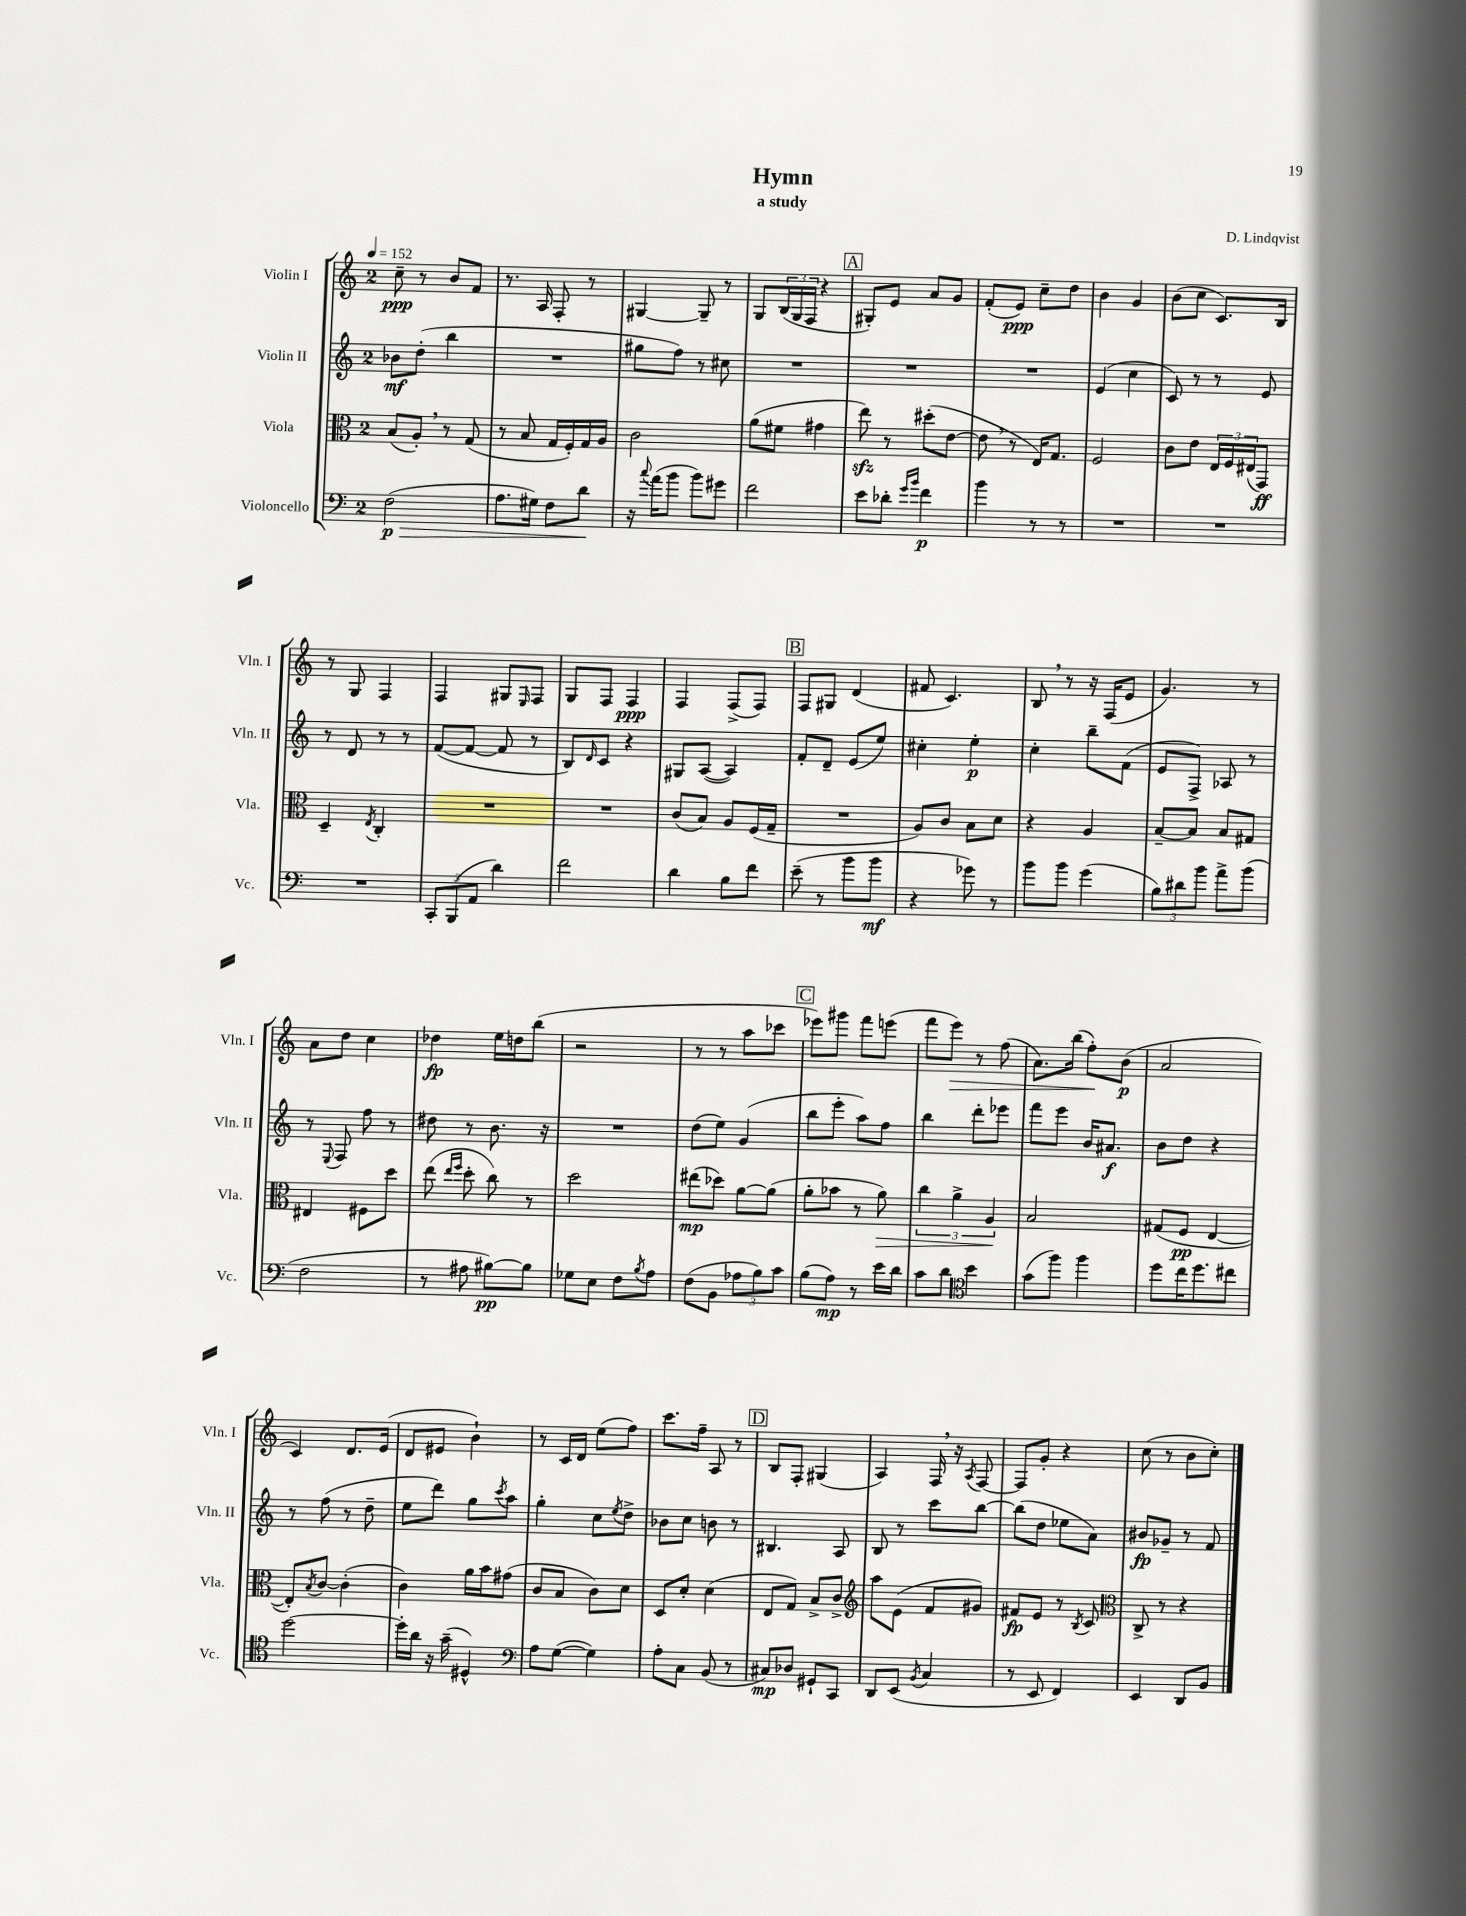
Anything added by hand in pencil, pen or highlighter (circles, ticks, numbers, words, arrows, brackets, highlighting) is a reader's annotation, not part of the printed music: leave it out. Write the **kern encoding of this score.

**kern	**dynam	**kern	**dynam	**kern	**dynam	**kern	**dynam
*part4	*part4	*part3	*part3	*part2	*part2	*part1	*part1
*staff4	*staff4	*staff3	*staff3	*staff2	*staff2	*staff1	*staff1
*I"Violoncello	*	*I"Viola	*	*I"Violin II	*	*I"Violin I	*
*I'Vc.	*	*I'Vla.	*	*I'Vln. II	*	*I'Vln. I	*
*clefF4	*	*clefC3	*	*clefG2	*	*clefG2	*
*k[]	*	*k[]	*	*k[]	*	*k[]	*
*M2/4	*	*M2/4	*	*M2/4	*	*M2/4	*
*MM152	*	*MM152	*	*MM152	*	*MM152	*
=1	=1	=1	=1	=1	=1	=1	=1
!	!LO:HP:b	!	!	!	!	!	!
(2F\	> p	(8B/L	.	8b-X\L	mf	8cc~\	ppp
.	.	8A',/J)	.	(8dd'\J	.	8r	.
.	.	8r	.	4bb\	.	8b/L	.
.	.	(8G/	.	.	.	8f/J	.
=2	=2	=2	=2	=2	=2	=2	=2
8.A\L	.	8r	.	2r	.	8.r	.
.	.	8B/	.	.	.	.	.
16G#X\Jk)	.	.	.	.	.	16A/	.
8F\L	.	16G/LL	.	.	.	8F'/	.
.	.	16F'/)	.	.	.	.	.
8d\J	.	16G/	.	.	.	8r	.
.	.	16A/JJ	.	.	.	.	.
.	]	.	.	.	.	.	.
=3	=3	=3	=3	=3	=3	=3	=3
16r	.	2c\	.	8gg#X\L	.	[4G#X/	.
8qqcc/	.	.	.	.	.	.	.
(16a\KL	.	.	.	.	.	.	.
8b\J	.	.	.	8ff\J)	.	.	.
8b\L)	.	.	.	8r	.	8G#~/]	.
8g#X\J	.	.	.	8cc#X\	.	8r	.
=4	=4	=4	=4	=4	=4	=4	=4
2f\	.	(8a\L	.	2r	.	8G/L	.
.	.	8f#X\J	.	.	.	(24B/L	.
.	.	.	.	.	.	24G/	.
.	.	.	.	.	.	24F/JJ	.
.	.	4g#X\	.	.	.	4r	.
!!LO:REH:place=s1:t=A
=5	=5	=5	=5	=5	=5	=5	=5
8e\L	.	8eezz\)	.	2r	.	8G#X'/L)	.
8d-X'\J	.	8r	.	.	.	8e/J	.
16qqg/LL	.	.	.	.	.	.	.
16qqb/JJ	.	.	.	.	.	.	.
4f\	p	(8dd#X'\L	.	.	.	8a/L	.
.	.	[8e\J	.	.	.	8g/J	.
=6	=6	=6	=6	=6	=6	=6	=6
4b\	.	8e,\]	.	2r	.	(8f'/L	.
.	.	8r	.	.	.	8e/J)	ppp
8r	.	16E/KL)	.	.	.	8cc~\L	.
.	.	8.G/J	.	.	.	.	.
8r	.	.	.	.	.	8dd\J	.
=7	=7	=7	=7	=7	=7	=7	=7
2r	.	2F/	.	(4e/	.	4b\	.
.	.	.	.	4cc\	.	4g/	.
=8	=8	=8	=8	=8	=8	=8	=8
2r	.	8c\L	.	8c/)	.	(8b\L	.
.	.	8e\J	.	8r	.	8cc\J	.
.	.	24E/LL	.	8r	.	8.c/L)	.
.	.	24F/	.	.	.	.	.
.	.	(24E#X/J	.	.	.	.	.
.	.	8GG/J)	ff	8e/	.	.	.
.	.	.	.	.	.	16B/Jk	.
!!LO:LB:g=z
=9	=9	=9	=9	=9	=9	=9	=9
2r	.	4D~/	.	8r	.	8r	.
.	.	.	.	8d/	.	8G/	.
.	.	8qE/	.	.	.	.	.
.	.	4C'/	.	8r	.	4F/	.
.	.	.	.	8r	.	.	.
=10	=10	=10	=10	=10	=10	=10	=10
12CC'/L	.	2r	.	([8f/L	.	4F/	.
(12BBB/	.	.	.	.	.	.	.
.	.	.	.	8f/J_	.	.	.
12AA/J	.	.	.	.	.	.	.
4d\)	.	.	.	8f/]	.	8G#X/L	.
.	.	.	.	.	.	16qqE/	.
.	.	.	.	8r	.	8F/J	.
=11	=11	=11	=11	=11	=11	=11	=11
2f\	.	2r	.	8B/L)	.	8G/L	.
.	.	.	.	16qqd/	.	.	.
.	.	.	.	8c/J	.	8F/J	.
.	.	.	.	4r	.	4F/	ppp
=12	=12	=12	=12	=12	=12	=12	=12
4d\	.	(8c/L	.	8G#X/L	.	4F/	.
.	.	8B/J)	.	([8A/J	.	.	.
8B\L	.	8A/L	.	4A/])	.	(8F^/L	.
8f\J	.	(16F/L	.	.	.	8F/J)	.
.	.	16G~/JJ	.	.	.	.	.
!!LO:REH:place=s1:t=B
=13	=13	=13	=13	=13	=13	=13	=13
(8e~\	.	2r	.	8f'/L	.	8F/L	.
8r	.	.	.	8d~/J	.	8G#X/J	.
8b\L	.	.	.	(8e/L	.	(4d/	.
8b\J	mf	.	.	8ee/J)	.	.	.
=14	=14	=14	=14	=14	=14	=14	=14
4r	.	8A/L)	.	4cc#X'\	.	8f#X/	.
.	.	8c/J	.	.	.	4.c/)	.
8g-X\)	.	8B\L	.	4ee'\	p	.	.
8r	.	8d\J	.	.	.	.	.
=15	=15	=15	=15	=15	=15	=15	=15
8b\L	.	4r	.	4cc'\	.	8B,/	.
8b\J	.	.	.	.	.	8r	.
(4g\	.	4A/	.	8bb~\L	.	16r	.
.	.	.	.	.	.	(16F/KL	.
.	.	.	.	(8f\J	.	8e/J	.
=16	=16	=16	=16	=16	=16	=16	=16
12B\L)	.	[8B~/L	.	8e/L	.	4.g/)	.
12d#X\	.	.	.	.	.	.	.
.	.	8B/J]	.	8F^/J)	.	.	.
12b\J	.	.	.	.	.	.	.
8a^\L	.	8B/L	.	8A-X/	.	.	.
(8b\J	.	8G#X/J	.	8r	.	8r	.
!!LO:LB:g=z
=17	=17	=17	=17	=17	=17	=17	=17
2F\	.	4E#X/	.	8r	.	8a\L	.
.	.	.	.	8qqE/	.	.	.
.	.	.	.	8F/	.	8dd\J	.
.	.	8F#X\L	.	8ff\	.	4cc\	.
.	.	8dd\J	.	8r	.	.	.
=18	=18	=18	=18	=18	=18	=18	=18
8r	.	(8ee\	.	8dd#X\	.	4dd-X\	fp
.	.	16qqee/LL	.	.	.	.	.
.	.	16qqff/JJ	.	.	.	.	.
8A#X\	.	8dd'\	.	8r	.	.	.
[8B#X\L)	pp	8cc\)	.	8.b\	.	16ee\LL	.
.	.	.	.	.	.	16ddn\J	.
8B#\J]	.	8r	.	.	.	(8bb\J	.
.	.	.	.	16r	.	.	.
=19	=19	=19	=19	=19	=19	=19	=19
8G-X\L	.	2dd\	.	2r	.	2r	.
8E\J	.	.	.	.	.	.	.
8F\L	.	.	.	.	.	.	.
8qB/	.	.	.	.	.	.	.
8A\J	.	.	.	.	.	.	.
=20	=20	=20	=20	=20	=20	=20	=20
(8F\L	.	(8ee#X\L	mp	(8dd\L	.	8r	.
8BB\J	.	8dd-X\J)	.	8ee\J)	.	8r	.
12A-X\L	.	[8a\L	.	(4g/	.	8aa\L	.
12B\)	.	.	.	.	.	.	.
.	.	(8a\J]	.	.	.	8ccc-X\J	.
12c\J	.	.	.	.	.	.	.
!!LO:REH:place=s1:t=C
=21	=21	=21	=21	=21	=21	=21	=21
(8B\L	.	8a'\L	.	8bb\L	.	8eee-X\L)	.
8A\J)	mp	8b-X\J	.	8eee'\J	.	8ggg#X\J	.
8r	.	8r	.	8aa\L)	.	8fff\L	.
!	!	!	!LO:HP:b	!	!	!	!
16e\LL	.	8a\)	>	8ff\J	.	(8eeen\J	.
16d\JJ	.	.	.	.	.	.	.
=22	=22	=22	=22	=22	=22	=22	=22
8c\L	.	6cc\	.	4bb\	.	8fff\L	.
!	!	!	!	!	!	!	!LO:HP:b
8d\J	.	.	.	.	.	8eee\J)	>
.	.	6a^\	.	.	.	.	.
*clefC4	*	*	*	*	*	*	*
4b\	.	.	.	8ddd'\L	.	8r	.
.	.	6A/	.	.	.	.	.
.	.	.	.	8eee-X\J	.	(8ff\	.
.	.	.	]	.	.	.	.
=23	=23	=23	=23	=23	=23	=23	=23
(8g\L	.	2B/	.	8fff\L	.	8.a\L)	.
8ff\J)	.	.	.	8eee\J	.	.	.
.	.	.	.	.	.	(16bb\Jk	.
4ff\	.	.	.	16b/KL	.	8ff'\L)	.
.	.	.	.	8.a#X/J	f	.	.
.	.	.	.	.	.	(8b\J	] p
=24	=24	=24	=24	=24	=24	=24	=24
8dd\L	.	(8G#X/L	.	8b\L	.	2a/	.
16cc\K	.	8F/J	pp	8dd\J	.	.	.
8.dd\	.	.	.	.	.	.	.
.	.	[4E/	.	4r	.	.	.
8cc#X\J	.	.	.	.	.	.	.
!!LO:LB:g=z
=25	=25	=25	=25	=25	=25	=25	=25
[2dd\	.	8E'/L])	.	8r	.	4c/)	.
.	.	8qB/	.	.	.	.	.
.	.	[8c/J	.	(8ff\	.	.	.
.	.	(4c'\]	.	8r	.	8.d/L	.
.	.	.	.	8dd~\	.	.	.
.	.	.	.	.	.	(16e/Jk	.
=26	=26	=26	=26	=26	=26	=26	=26
16dd'\LL]	.	4c\)	.	8ee\L	.	8d/L	.
16a\JJ	.	.	.	.	.	.	.
16r	.	.	.	8ddd\J)	.	8e#X/J	.
(16g~\	.	.	.	.	.	.	.
4D#X^^/)	.	16a\LL	.	8gg\L	.	4b`\)	.
.	.	16b\J	.	.	.	.	.
.	.	.	.	8qccc/	.	.	.
.	.	(8g#X\J	.	8aa\J	.	.	.
=27	=27	=27	=27	=27	=27	=27	=27
*clefF4	*	*	*	*	*	*	*
8A\L	.	8c/L	.	4gg'\	.	8r	.
([8G\J	.	8B/J	.	.	.	16c/LL	.
.	.	.	.	.	.	16d/JJ	.
4G\])	.	8c\L)	.	8cc\L	.	(8ee\L	.
.	.	.	.	8qee/	.	.	.
.	.	8d\J	.	8dd^\J	.	8ff\J)	.
=28	=28	=28	=28	=28	=28	=28	=28
8A'\L	.	8D/L	.	8b-X\L	.	8.ccc\L	.
8C\J	.	8d'/J	.	8cc\J	.	.	.
.	.	.	.	.	.	16ff~\Jk	.
(8BB/	.	(4d\	.	8bn\	.	8A/	.
8r	.	.	.	8r	.	8r	.
!!LO:REH:place=s1:t=D
=29	=29	=29	=29	=29	=29	=29	=29
8C#X/L)	mp	8E/L	.	4.B#X/	.	8B/L	.
8D-X/J	.	8G/J)	.	.	.	8F'/J	.
8GG#X`/L	.	8B^/L	.	.	.	(4G#X/	.
8CC/J	.	8c^/J	.	8A/	.	.	.
=30	=30	=30	=30	=30	=30	=30	=30
*	*	*clefG2	*	*	*	*	*
8DD/L	.	8aa\L	.	8B/	.	4A/)	.
(8EE/J	.	(8e\J	.	8r	.	.	.
8qBB/	.	.	.	.	.	.	.
4C/	.	8f/L	.	8ccc\L	.	16F,/	.
.	.	.	.	.	.	16r	.
.	.	.	.	.	.	8qA/	.
.	.	8g#X/J)	.	[8bb\J	.	[8F/	.
=31	=31	=31	=31	=31	=31	=31	=31
8r	.	8f#X/L	fp	(8bb\L]	.	8F/L]	.
8EE/	.	8e/J	.	8dd\J	.	8g'/J	.
4FF/)	.	8r	.	8ee-X\L	.	4r	.
.	.	8qB/	.	.	.	.	.
.	.	8c/	.	8a\J)	.	.	.
=32	=32	=32	=32	=32	=32	=32	=32
*	*	*clefC3	*	*	*	*	*
4EE/	.	8C^/	.	8b#X/L	fp	(8cc\	.
.	.	8r	.	8g-X~/J	.	8r	.
8DD/L	.	4r	.	8r	.	8b\L	.
8BB/J	.	.	.	8f/	.	8cc'\J)	.
==	==	==	==	==	==	==	==
*-	*-	*-	*-	*-	*-	*-	*-
